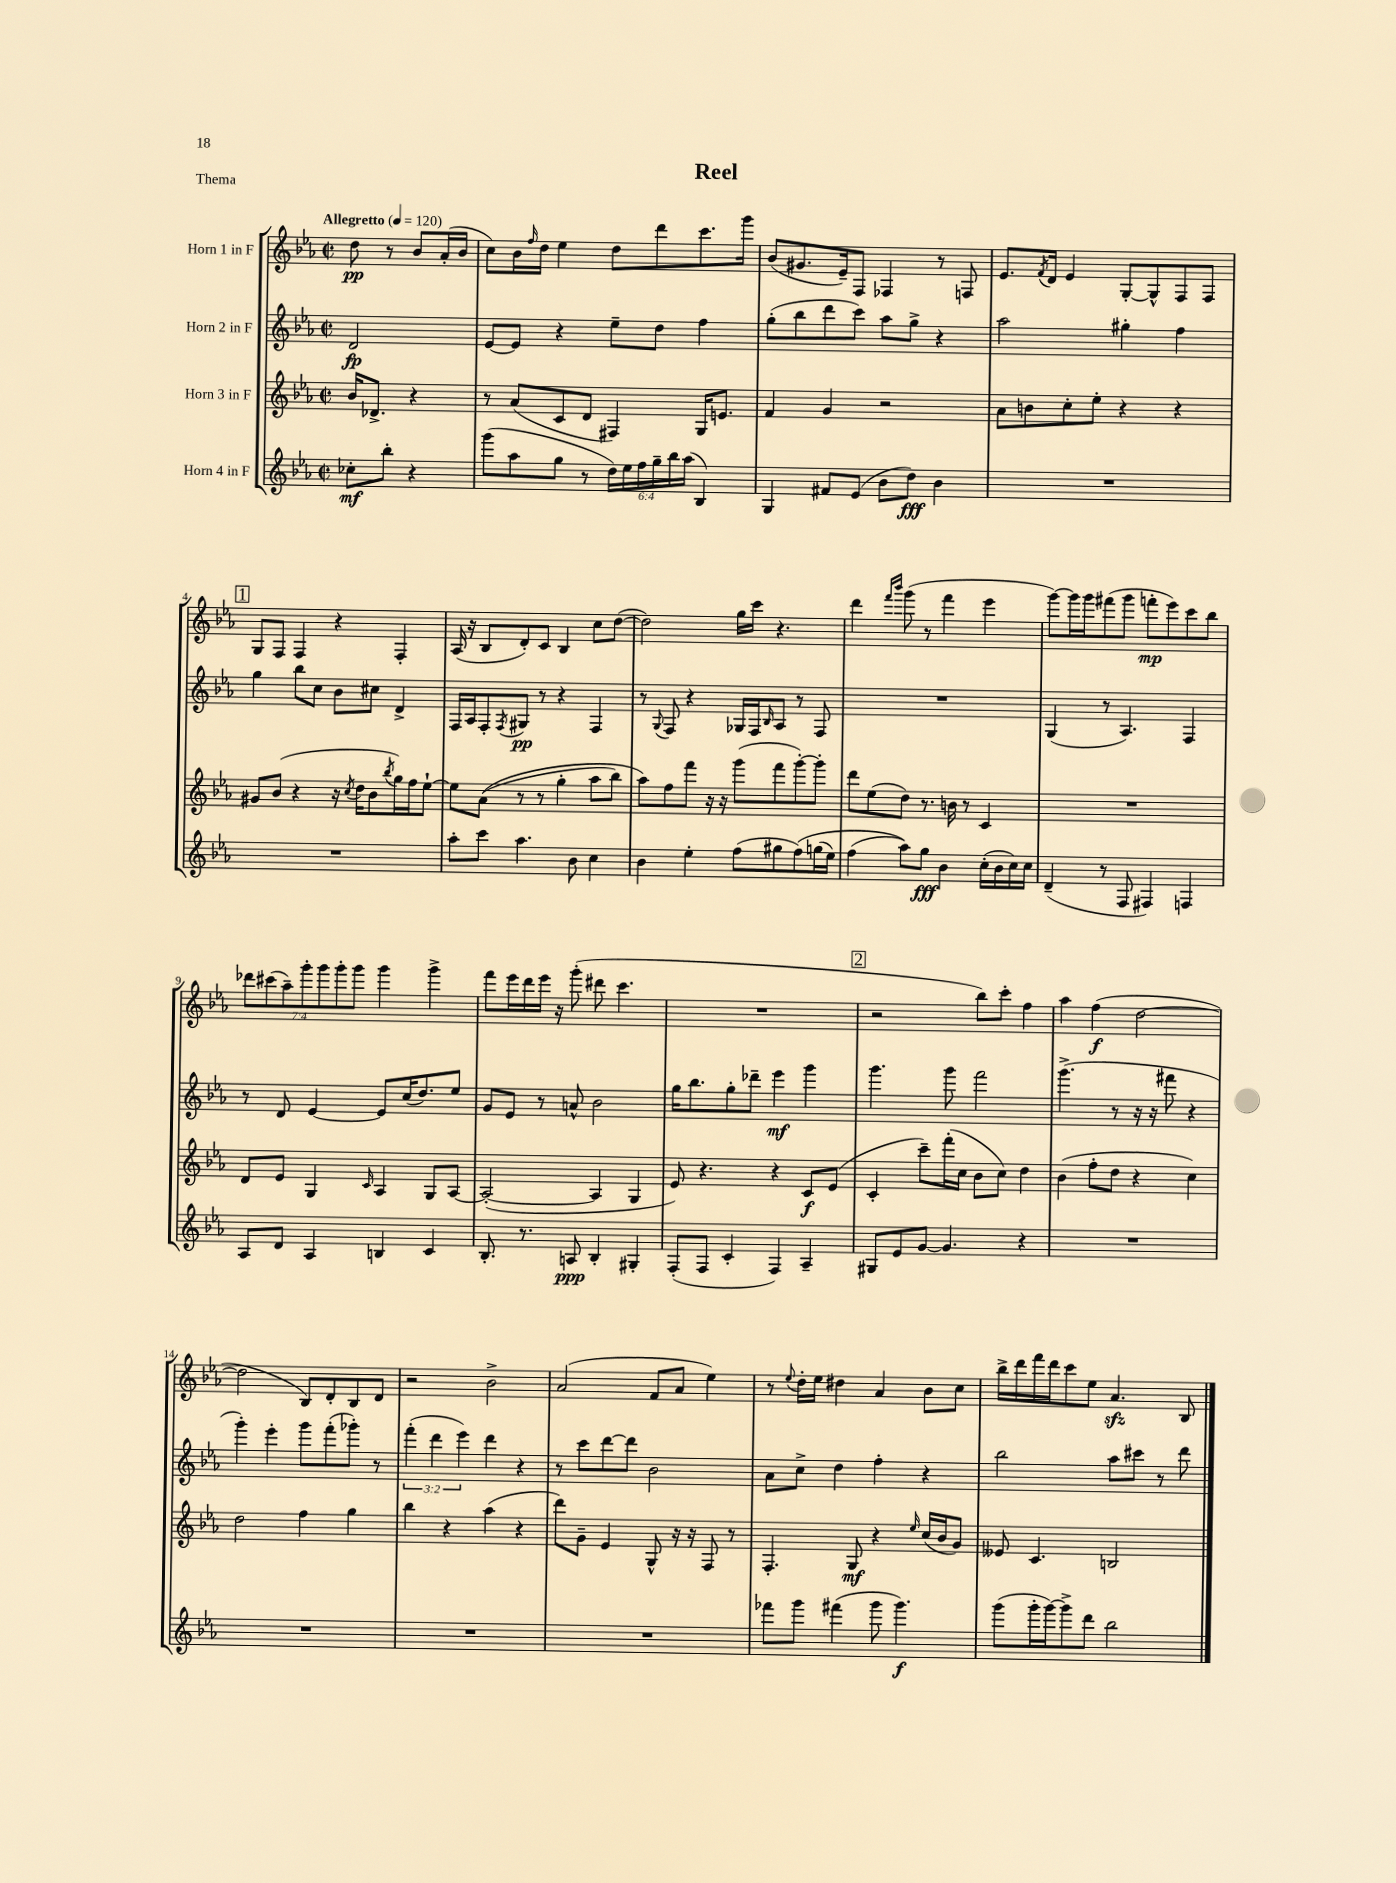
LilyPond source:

\header { title = "Reel" piece = "Thema" }
<<
\new StaffGroup <<
\new Staff = "s0" \with { instrumentName = "Horn 1 in F" } {
    \clef treble \key ees \major \defaultTimeSignature \time 2/2 \override Staff.TupletNumber.text = #tuplet-number::calc-fraction-text \partial 2 \tempo "Allegretto" 4 = 120
    d''8\pp r8 bes'8 aes'16-.( bes'16 |
    c''8) bes'16 \grace { f''16 } d''16 ees''4 d''8 d'''8 c'''8. g'''16 |
    bes'8( gis'8. ees'16--) f8 fes4 r8 f8 |
    ees'8. \acciaccatura { f'8 } d'16 ees'4 g8~-. g8-^ f8 f8 |
    \mark \markup { \box "1" } g8 f8 f4 r4 f4-. |
    aes16( r16 bes8 d'8-.) c'8 bes4 c''8 d''8~( |
    d''2) g''16 c'''16 r4. |
    d'''4 \grace { f'''16 bes'''16 } g'''8( r8 f'''4 ees'''4 |
    g'''8~) g'''16 g'''16 fis'''8( g'''8 f'''8-.\mp ees'''8) c'''8 bes''8 |
    \tuplet 7/4 { des'''8 cis'''8( aes''8--) g'''8-. g'''8 g'''8-. g'''8 } g'''4 g'''4-> |
    f'''8 ees'''16 d'''16 ees'''16 r16 g'''8-.( dis'''8 c'''4. |
    R1 |
    \mark \markup { \box "2" } r2 bes''8) c'''8-. f''4 |
    aes''4 f''4\f( d''2~ |
    d''2 bes8) d'8-. bes8 d'8 |
    r2 bes'2-> |
    aes'2( f'8 aes'8 ees''4) |
    r8 \appoggiatura { ees''8 } d''16-. ees''16 dis''4 aes'4 bes'8 c''8 |
    bes''16-> d'''16 f'''16 d'''16 c'''8 ees''8 aes'4.\sfz bes8 \bar "|." |
}
\new Staff = "s1" \with { instrumentName = "Horn 2 in F" } {
    \clef treble \key ees \major \defaultTimeSignature \time 2/2 \override Staff.TupletNumber.text = #tuplet-number::calc-fraction-text \partial 2
    d'2\fp |
    ees'8~ ees'8 r4 ees''8-- d''8 f''4 |
    g''8-.( bes''8 d'''8 c'''8) aes''8 g''8-> r4 |
    aes''2 gis''4-. f''4 |
    \mark \markup { \box "1" } g''4 bes''8 c''8 bes'8 cis''8 d'4-> |
    f16 aes16 f8-. \acciaccatura { f8 } gis8\pp r8 r4 f4 |
    r8 \appoggiatura { g8 } f8 r4 ges16 f16 \grace { bes16 } aes8 r8 f8 |
    R1 |
    g4( r8 aes4.) f4 |
    r8 d'8 ees'4~ ees'8 c''16( d''8.) ees''8 |
    g'8 ees'8 r8 a'8-^ bes'2 |
    g''16 bes''8. g''8-. des'''8-- ees'''4\mf g'''4 |
    \mark \markup { \box "2" } g'''4. g'''8 f'''2 |
    g'''4.->( r8 r16 r16 fis'''8 r4 |
    g'''4-.) ees'''4-. g'''8 f'''8-.( ges'''8-.) r8 |
    \tuplet 3/2 { f'''4-.( d'''4 ees'''4) } d'''4 r4 |
    r8 c'''8 d'''8~ d'''8 bes'2 |
    aes'8 c''8-> d''4 f''4-. r4 |
    bes''2 aes''8 cis'''8 r8 d'''8 \bar "|." |
}
\new Staff = "s2" \with { instrumentName = "Horn 3 in F" } {
    \clef treble \key ees \major \defaultTimeSignature \time 2/2 \partial 2
    bes'16 des'8.-> r4 |
    r8 aes'8( c'8 d'8 fis4) g16 e'8. |
    f'4 g'4 r2 |
    aes'8 b'8 c''8-. ees''8-. r4 r4 |
    \mark \markup { \box "1" } gis'8 bes'8( r4 r16 \acciaccatura { c''8 } d''16 bes'8 \acciaccatura { bes''8 } g''16) f''16 ees''8~-! |
    ees''8 aes'8(\( r8 r8 g''4-. aes''8 bes''8) |
    aes''8\) f''8 f'''8 r16 r16 g'''8( f'''8 g'''8~-.) g'''8-. |
    d'''8 ees''8( d''8) r8. b'16 r8 c'4 |
    R1 |
    d'8 ees'8 g4 \grace { c'16 } aes4 g8 aes8~ |
    aes2~-.( aes4 g4 |
    ees'8) r4. r4 c'8\f ees'8( |
    \mark \markup { \box "2" } c'4-. c'''8--) f'''16-.( c''16 bes'8 c''8) d''4 |
    bes'4( f''8-. d''8 r4 c''4) |
    d''2 f''4 g''4 |
    bes''4 r4 aes''4( r4 |
    d'''8) g'8-- ees'4 g8-^ r16 r16 f8 r8 |
    f4.-. g8\mf r4 \grace { ees''16 } c''16( bes'16 g'8) |
    eeses'8 c'4. b2 \bar "|." |
}
\new Staff = "s3" \with { instrumentName = "Horn 4 in F" } {
    \clef treble \key ees \major \defaultTimeSignature \time 2/2 \override Staff.TupletNumber.text = #tuplet-number::calc-fraction-text \partial 2
    ces''8-.\mf bes''8-. r4 |
    g'''8( aes''8 g''8 r8 \tuplet 6/4 { d''16) ees''16 f''16 g''16-- bes''16 aes''16( } bes4) |
    g4 fis'8 ees'8( bes'8 d''8\fff) bes'4 |
    R1 |
    \mark \markup { \box "1" } R1 |
    aes''8-. c'''8 aes''4. bes'8 c''4 |
    bes'4 ees''4-. f''8( gis''8 f''8)\( g''16( ees''16) |
    f''4( aes''8)\) g''8\fff bes'4 c''16-.( bes'16 c''16) c''16 |
    d'4--( r8 f8 fis4) f4 |
    aes8 d'8 aes4 b4 c'4 |
    bes8.-. r8. a8\ppp bes4-. gis4-. |
    f8-.( f8 c'4-. f4) aes4-- |
    \mark \markup { \box "2" } gis8 ees'8 g'8~ g'4. r4 |
    R1 |
    R1 |
    R1 |
    R1 |
    fes'''8 g'''8 fis'''4( g'''8 g'''4.\f) |
    g'''8( g'''16-. g'''16~) g'''8-> d'''8 bes''2 \bar "|." |
}
>>
>>
